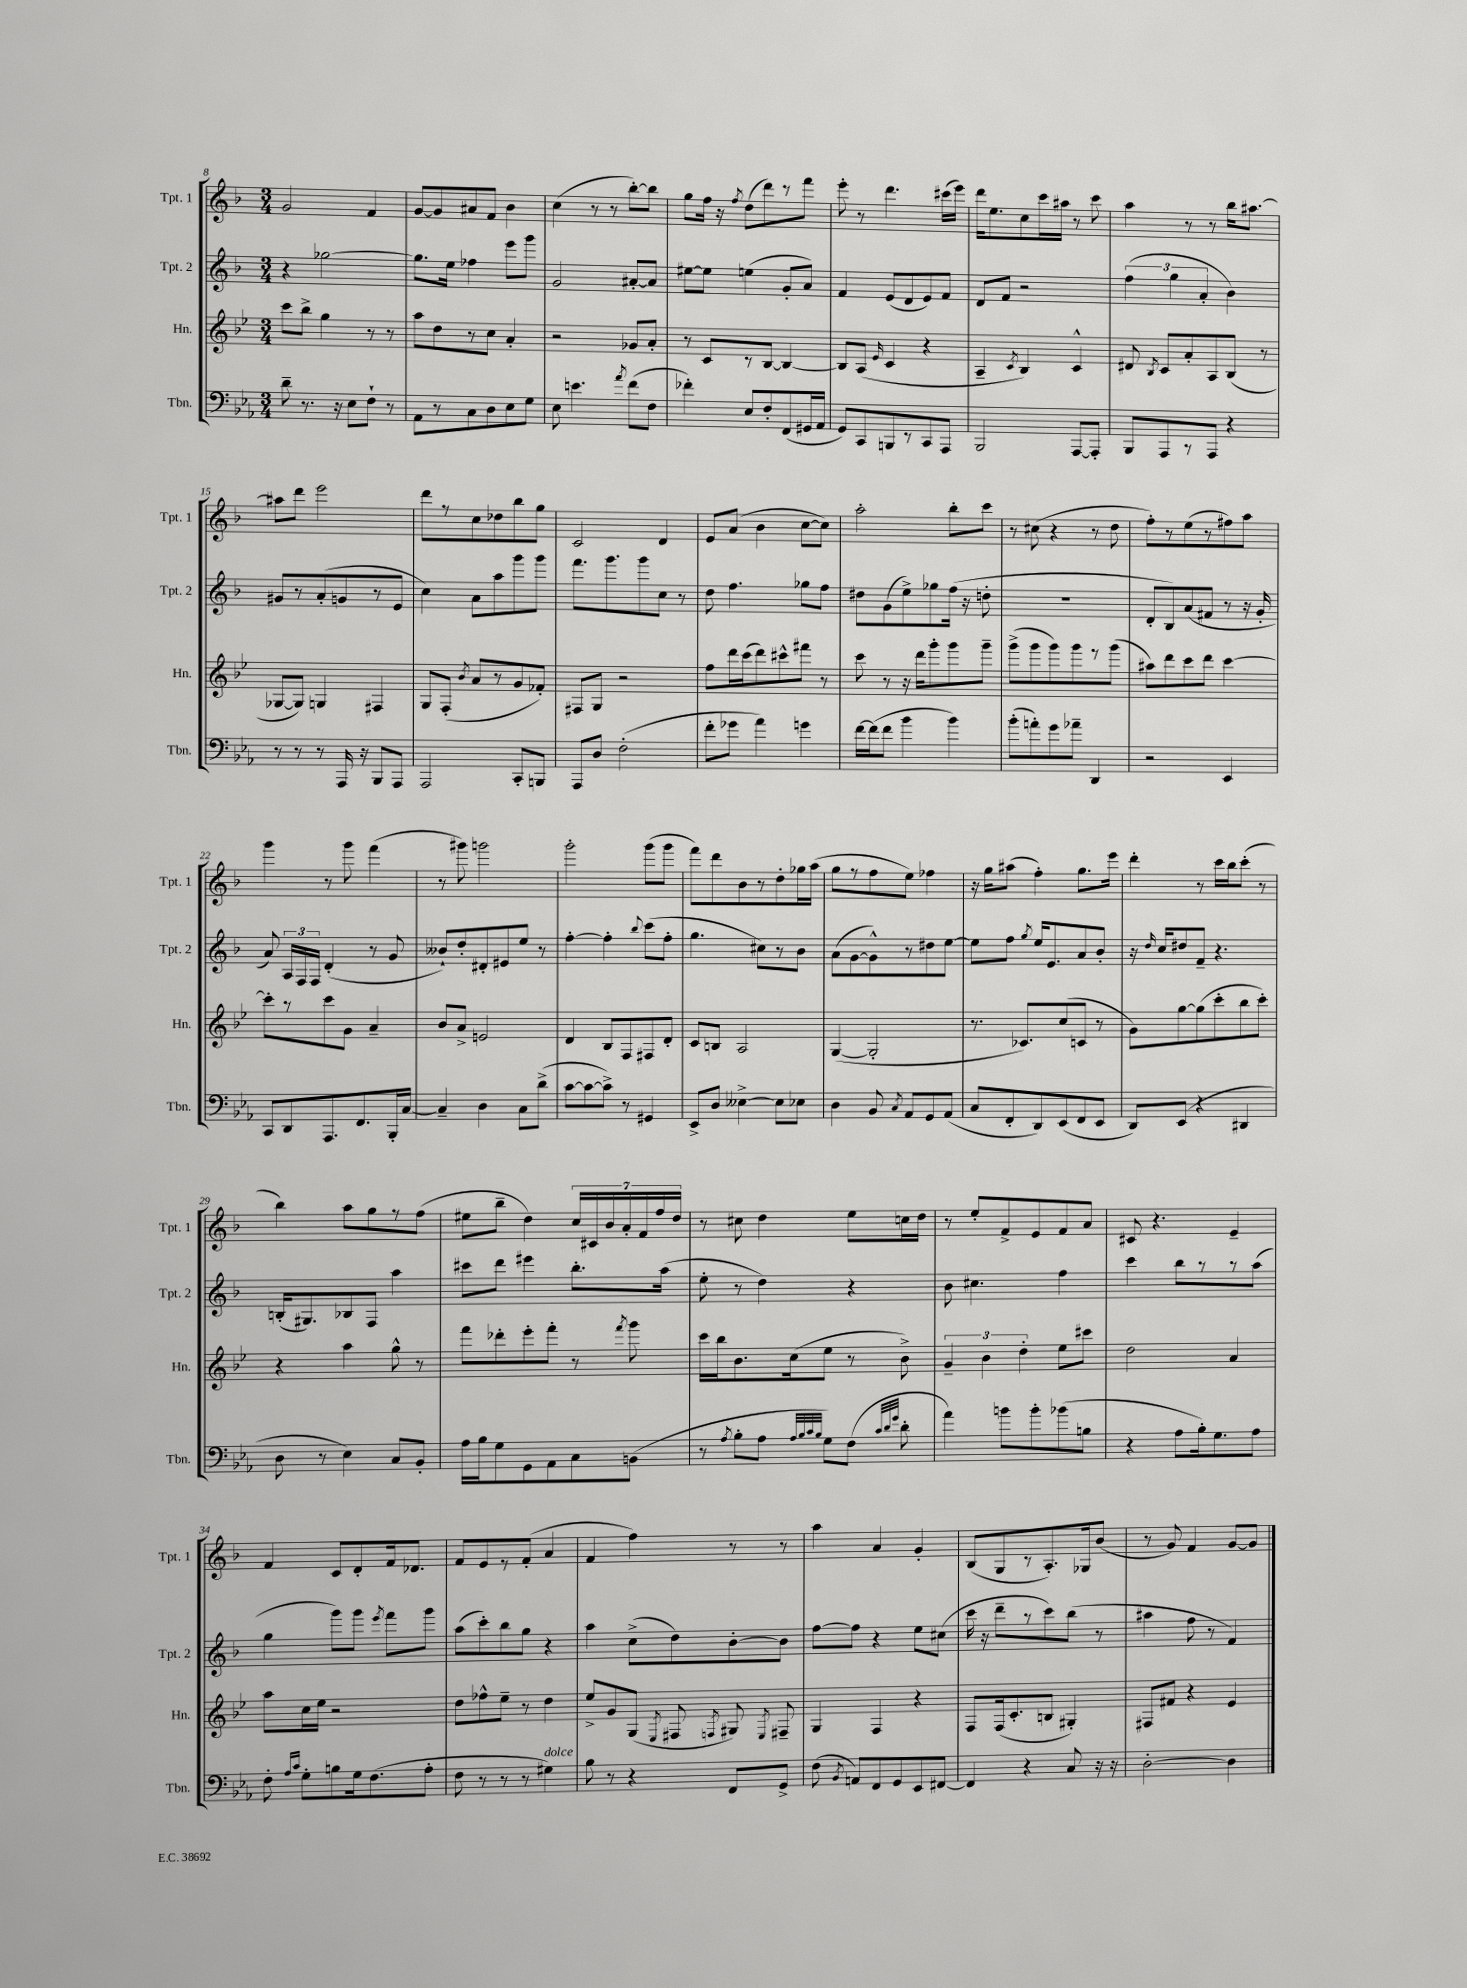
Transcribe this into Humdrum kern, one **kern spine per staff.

**kern	**kern	**kern	**kern
*part4	*part3	*part2	*part1
*staff4	*staff3	*staff2	*staff1
*I"Tbn.	*I"Hn.	*I"Tpt. 2	*I"Tpt. 1
*I'Tbn.	*I'Hn.	*I'Tpt. 2	*I'Tpt. 1
*clefF4	*clefG2	*clefG2	*clefG2
*k[b-e-a-]	*k[b-e-]	*k[b-]	*k[b-]
*M3/4	*M3/4	*M3/4	*M3/4
=8	=8	=8	=8
8d~\	8ccc\L	4r	2g/
8.r	8bb-^\J	.	.
.	4gg\	[2gg-X\	.
16r	.	.	.
8E-\L	.	.	.
8F`\J	8r	.	4f/
8r	8r	.	.
=9	=9	=9	=9
8AA-\L	8aa\L	8.gg-\L]	[8g/L
8r	8dd\	.	8g/]
.	.	16ee\Jk	.
8C\	8r	4ff-X\	8a#X/
8D\	8cc\J	.	8f/J
8E-\	4a'/	8eee\L	4b-\
8G\J	.	8ggg\J	.
=10	=10	=10	=10
8E-\	2r	2g/	(4cc\
4.en\	.	.	.
.	.	.	8r
.	.	.	8r
8qa-/	.	.	.
(8f\L	8g-X/L	[8a#X'/L	[8bb-'\L)
8F\J	8a'/J	8a#/J]	8bb-\J]
=11	=11	=11	=11
4f-X'\)	8r	[8ee#X\L	8gg\L
.	8c/L	8ee#\J]	16ff\Jk
.	.	.	16r
.	.	.	8qff/
8E-/L	8r	(4een\	(8dd\L
8F'/	[8B-/J	.	8ddd\)
(8FF/	4B-/_	8g'/L	8r
16GG#X/L	.	8a/J)	8fff\J
16AA-/JJ	.	.	.
=12	=12	=12	=12
8GG/L)	8B-/L]	4f/	8eee'\
8CC/	(8A/J	.	8r
.	16qqe-/	.	.
8BBBn/	4c/	(8e/L	4.ddd\
8r	.	8d/	.
8CC/	4r	8e/)	.
8AAA-/J	.	8f/J	(16ccc#X\LL
.	.	.	16eee\JJ)
=13	=13	=13	=13
2BBB-/	4A~/	8d/L	16ddd\KL
.	.	.	8.ee\
.	.	8f/J	.
.	8qc/	.	.
.	4B-/)	2r	8cc\
.	.	.	16ccc\L
.	.	.	16aa#X\JJ
[8AAA-/L	4c^^/	.	8r
8AAA-'/J]	.	.	8ccc\
=14	=14	=14	=14
8BBB-/L	8d#X/	(6ff\	4aa\
.	8qB-/	.	.
8AAA-/	8c/L	.	.
.	.	6gg\	.
8r	8a'/	.	8r
.	.	6a'/	.
8AAA-/J	8A/	.	8r
4r	(8B-/J	4b-\)	16bb-\KL
.	.	.	[8.aa#X\J
.	8r	.	.
!!LO:LB:g=z
=15	=15	=15	=15
8r	[8G-X/L	8g#X/L	8aa#X\L]
8r	8G-/J])	8r	8ddd\J
8r	4Gn/	(8a'/	2eee\
16AAA-/	.	8gn/	.
16r	.	.	.
8BBB-/L	4F#X/	8r	.
8AAA-/J	.	8e/J	.
=16	=16	=16	=16
2AAA-/	8G/L	4cc\)	8ddd\L
.	(8F'/J	.	8r
.	8qb-/	.	.
.	8a/L	8a\L	8cc\
.	8r	8aa\	8dd-X\
8CC'/L	8g/	8ggg\	8bb-\
8BBBn/J	8f-X'/J)	8ggg\J	8gg\J
=17	=17	=17	=17
8AAA-/L	8F#X/L	8.fff\L	2c/
8D/J	8G/J	.	.
.	.	8.ggg\	.
(2F'\	2r	.	.
.	.	8ggg\	.
.	.	8cc\J	4d/
.	.	8r	.
=18	=18	=18	=18
8f'\L	8ff\L	8dd\	8e/L
8g-X\J	16ddd\L	4.ff\	(8a/J
.	(16ccc\J	.	.
4a-\)	8ddd\)	.	4b-\
.	8ccc#X^^\	.	.
4gn\	8fff#X\J	8gg-X\L	[8cc\L
.	8r	8ff\J	8cc\J])
=19	=19	=19	=19
[16f\LL	8ccc\	8dd#X\L	2aa'\
(16f\J]	.	.	.
8f\J	8r	(8g\	.
4b-\	16r	8ee^\)	.
.	16ddd\KL	.	.
.	8ggg'\	8gg-X\	.
4b-\)	8ggg\	(16ff\Jk	8bb-'\L
.	.	16r	.
.	8ggg~\J	8ddn'\	8ccc\J
=20	=20	=20	=20
(8b-'\L	(8ggg^\L	2.r	8r
8an'\)	8ggg\	.	(8cc#X\
8g\	8ggg\)	.	4r
8a-X~\J	8ggg\	.	.
4DD/	8r	.	8r
.	(8ggg\J	.	8dd\
=21	=21	=21	=21
2r	8aa#X\L)	8d'/L	8ff'\L)
.	8ddd\	8B-/)	8r
.	8ccc\	(8a/	(8ee\
.	8ddd\J	8f#X/J	8r
4EE-/	[4ccc\	8r	8ff#X\)
.	.	16r	8aa\J
.	.	16g'/	.
!!LO:LB:g=z
=22	=22	=22	=22
8CC/L	8ccc'\L]	8a/)	4ggg\
8DD/	8r	24A/LL	.
.	.	24F/	.
.	.	24F/JJ	.
8.AAA-/	8ccc\	(4d'/	8r
.	8g\J	.	8ggg\
8.FF/	.	.	.
.	4a~/	8r	(4fff\
16BBB-'/L	.	8g/	.
[16C/JJ	.	.	.
=23	=23	=23	=23
4C~/]	8b-/L	8b--X`/L)	8r
.	8a^/J	8dd'/	8ggg#X\)
4D\	2en/	8d#X'/	2gggn\
.	.	8e#X/	.
8C\L	.	8ee/J	.
(8d^\J	.	8r	.
=24	=24	=24	=24
[8c\L	4d/	[4ff'\	2ggg'\
8c\_	.	.	.
8c^\J])	8B-/L	4ff'\]	.
8r	8F/	.	.
.	.	8qqbb-/	.
4GG#X/	8F#X/	(8ccc\L	(8ggg\L
.	8d'/J	8ff'\J	8ggg\J
=25	=25	=25	=25
8EE-^/L	8c/L	4.gg\	8fff\L)
8D/J	8Bn/J	.	8ddd\
[4E--X^\	2A/	.	8b-\
.	.	8cc#X\L)	8r
8E--\L]	.	8r	8dd'\
8E-X\J	.	8b-\J	16gg-X\L
.	.	.	(16aa\JJ
=26	=26	=26	=26
4D\	([4G/	(8a\L	8gg\L
.	.	[8g\	8r
8BB-/	2G'/]	8g^^\])	8ff\
8qC/	.	.	.
8AA-/L	.	8r	8ee\J)
8GG/	.	8dd#X\	4ff-X\
(8AA-/J	.	[8ee\J	.
=27	=27	=27	=27
8C/L	8.r	8ee\L]	16r
.	.	.	16gg\KL
8FF'/	.	8ff\J	(8aa#X\J
.	8.c-X/L)	.	.
.	.	8qgg/	.
8DD/)	.	16ee/KL	4ff'\)
.	.	8.e/	.
(8EE-/	(8cc/	.	.
8FF/	8cn/J	8a/	8.gg\L
8EE-/J	8r	8b-'/J	.
.	.	.	16eee\Jk
=28	=28	=28	=28
8DD/L)	8g\L)	16r	4ddd'\
.	.	16qqdd/	.
.	.	16cc/KL	.
(8EE-/J	[8gg\	8dd#X/	.
4r	(8gg\]	8f~/J	8r
.	8ccc'\	4.r	16ccc\LL
.	.	.	16bb-\J
4DD#X/	8bb-\	.	(8ccc'\J
.	8ccc'\J)	.	8r
!!LO:LB:g=z
=29	=29	=29	=29
8D\	4r	(16Bn'/KL	4bb-\)
.	.	8.G#X/)	.
8r	.	.	.
4E-\)	4aa\	8B-X/	8aa\L
.	.	8F/J	8gg\
8C/L	8gg^^\	4aa\	8r
8BB-'/J	8r	.	(8ff\J
=30	=30	=30	=30
16A-\LL	8fff\L	8ccc#X\L	8ee#X\L
16B-\J	.	.	.
8G\	8ddd-X'\	8ddd\J	8bb-~\J
8GG\	8eee-'\	4eee#X\	4dd\)
8AA-\	8fff'\J	.	.
8C\	8r	8.bb-'\L	28cc/LL
.	.	.	28c#X/
.	.	.	28b-/
.	.	.	28a'/
.	8qfff/	.	.
(8BBn\J	8ggg\	.	.
.	.	.	28f/
.	.	.	28ff/
.	.	(16aa\Jk	.
.	.	.	28dd/JJ
=31	=31	=31	=31
8r	16ccc\LL	8ee'\	8r
.	16bb-\J	.	.
8qA-/	.	.	.
8B-'\L	8.b-\	8r	8cc#X\
8A-\J	.	4dd\)	4dd\
.	(16cc\k	.	.
32qqA-/LLL	.	.	.
32qqB-/	.	.	.
32qqc/	.	.	.
32qqB-/JJJ	.	.	.
8G\L)	8ee-\J	.	.
(8F\J	8r	4r	8ee\L
32qqc/LLL	.	.	.
32qqd/	.	.	.
32qqg/JJJ	.	.	.
8d'\	8b-^\)	.	16ccn\L
.	.	.	16dd\JJ
=32	=32	=32	=32
4a-\)	6g~/	8b-\	8r
.	.	4.cc#X\	8ee'/L
.	6b-\	.	.
8bn\L	.	.	8f^/
.	6dd'\	.	.
8b'\	.	.	8e/
(8b-X\	8ee-\L	4ff\	8f/
8Bn\J	8ccc#X\J	.	8a/J
=33	=33	=33	=33
4r	2dd\	4ccc\	8c#X/
.	.	.	4.r
8A-\L	.	8bb-\L	.
16B-'\k)	.	8r	.
8.G\	.	.	.
.	4a/	8r	4e~/
8A-\J	.	(8aa\J	.
!!LO:LB:g=z
=34	=34	=34	=34
8F'\	8aa\L	4gg\	4f/
16qqA-/LL	.	.	.
16qqc/JJ	.	.	.
8G'\L	16cc\L	.	.
.	16ee-\JJ	.	.
8Bn\	2r	8ggg\L)	8c/L
16G\k	.	8ggg\J	8d'/
(8.F\	.	.	.
.	.	8qeee/	.
.	.	8fff\L	16f/k
.	.	.	8.d-X/J
8A-'\J	.	8ggg\J	.
=35	=35	=35	=35
8F\	8dd\L	(8aa\L	8f/L
8r	8ff-X^^\	8ccc'\)	8e/
8r	8ee-~\J	8bb-\	8r
8r	8r	8gg\J	(8f'/J
!LO:TX:a:i:t=dolce	!	!	!
4G#X\)	4dd\	4r	4a/
=36	=36	=36	=36
8B-\	8ee-^/L	4aa\	4f/
8r	8g/	.	.
4r	(8G/J	(8cc^\L	4ff\)
.	8qE-/	.	.
.	8F#X/	8dd\)	.
.	8qFn/	.	.
8FF/L	8G#X/)	[8b-'\	8r
.	8qE-/	.	.
8GG^/J	8F#X~/	8b-\J]	8r
=37	=37	=37	=37
(8F\	4G/	[8ff\L	4aa\
8qBB-/	.	.	.
8AAn/L)	.	8ff\J]	.
8FF/	4F/	4r	4a/
8GG/	.	.	.
8EE-/	4r	8ee\L	4g'/
[8FF#X/J	.	(8cc#X\J	.
=38	=38	=38	=38
4FF#/]	8F/L	16ccc\	(8B-/L
.	.	16r	.
.	(16F/k	8ddd~\L	8G/
.	8.c'/	.	.
4r	.	8r	8r
.	8Bn/J	8ccc\)	8.A'/)
8C/	4G#X'/)	(8bb-\J	.
.	.	.	16G-X/k
16r	.	8r	(8b-/J
16r	.	.	.
=39	=39	=39	=39
[2D'\	8F#X/L	4aa#X\	8r
.	8f#X/J	.	8g/)
.	4r	8ff\	4f/
.	.	8r	.
4D\]	4e-/	4f/)	[8g/L
.	.	.	8g/J]
==	==	==	==
*-	*-	*-	*-
